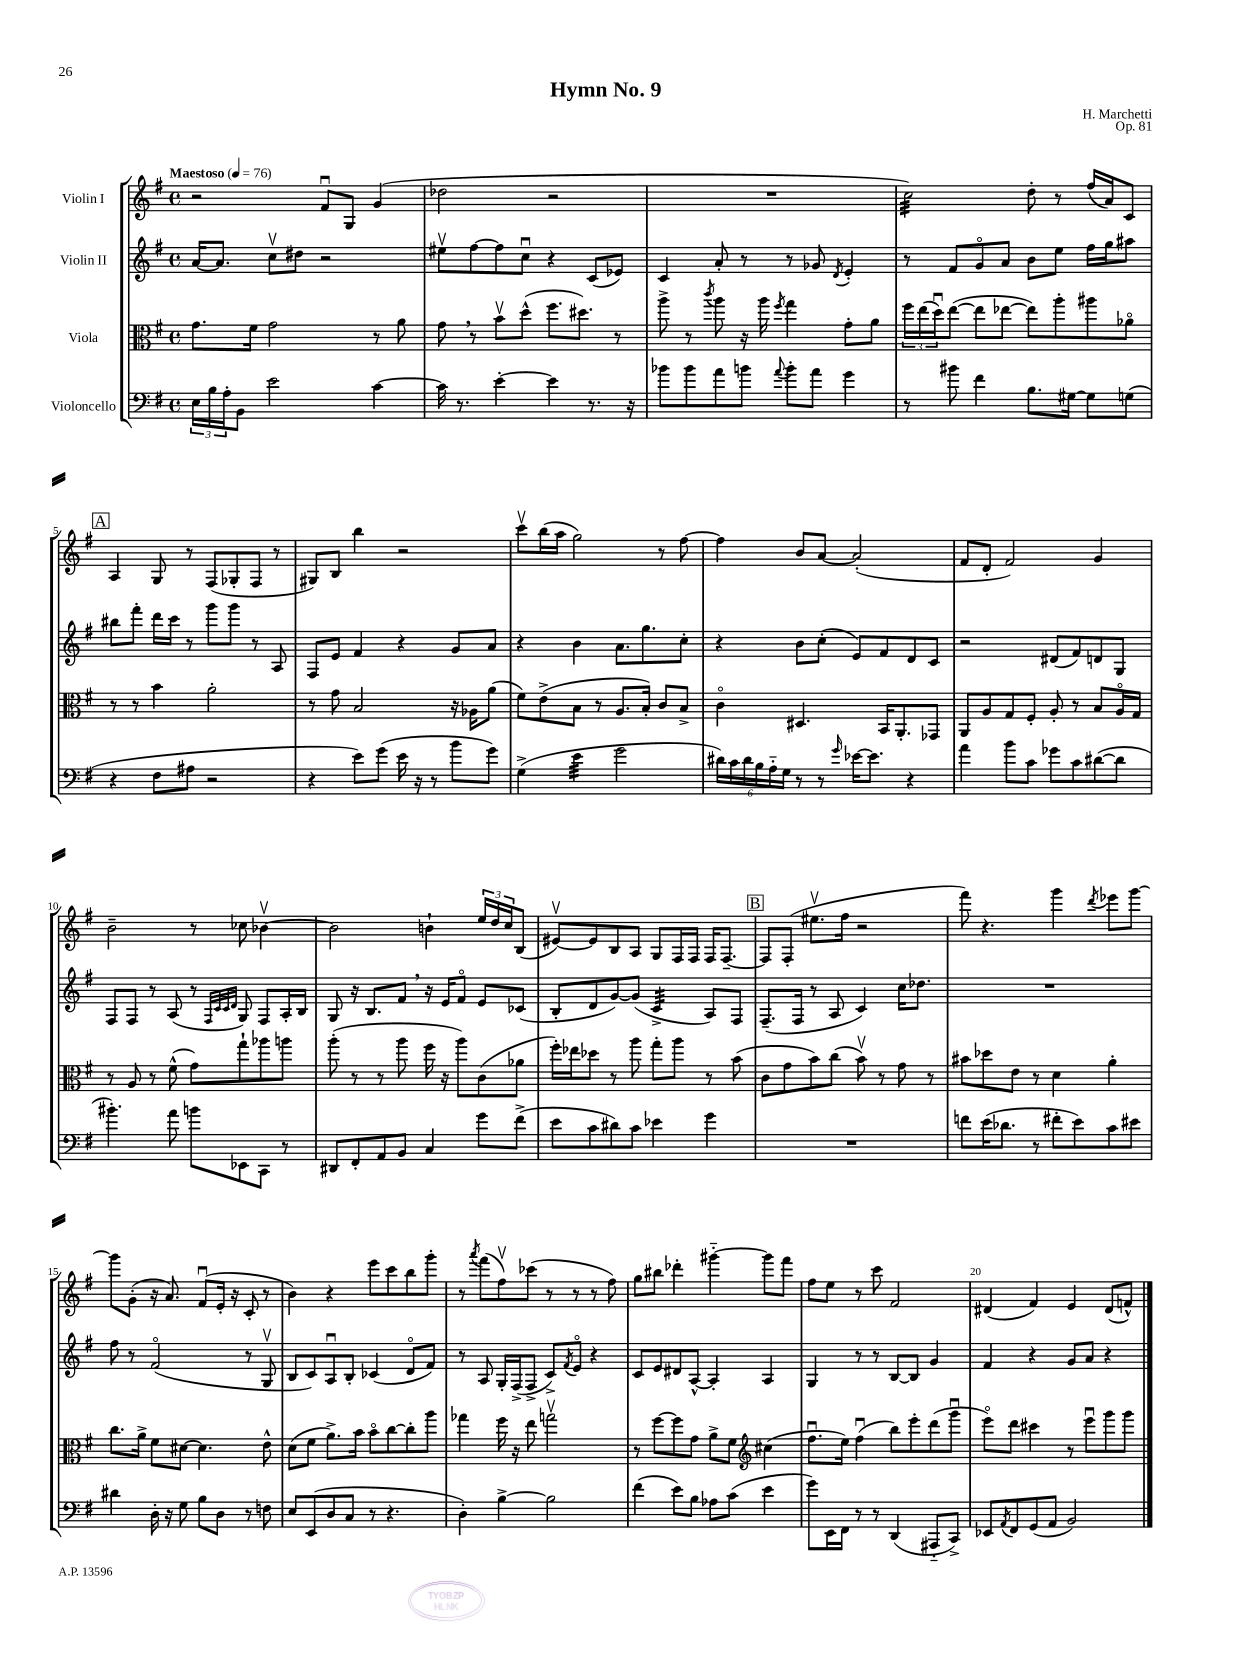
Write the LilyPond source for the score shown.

\header { title = "Hymn No. 9" composer = "H. Marchetti" opus = "Op. 81" }
<<
\new StaffGroup <<
\new Staff = "s0" \with { instrumentName = "Violin I" } {
    \clef treble \key g \major \defaultTimeSignature \time 4/4 \tempo "Maestoso" 4 = 76
    r2 fis'8\downbow g8 g'4( |
    des''2 r2 |
    R1 |
    c''2:32) d''8-. r8 fis''16( a'16) c'8 |
    \mark \markup { \box "A" } a4 g8 r8 fis8( ges8-. fis8 r8 |
    gis8) b8 b''4 r2 |
    c'''8\upbow b''16( a''16 g''2) r8 fis''8~ |
    fis''4 b'8 a'8~ a'2-.( |
    fis'8 d'8-. fis'2) g'4 |
    b'2-- r8 ces''8 bes'4~\upbow |
    bes'2 b'4-! \tuplet 3/2 { e''16 d''16 c''16 } b8( |
    eis'8~\upbow) eis'8 b8 a8 g8 fis16 fis16 fis16 fis8.~-- |
    \mark \markup { \box "B" } fis8 fis8-.( eis''8.\upbow fis''16 r2 |
    fis'''8) r4. g'''4 \acciaccatura { d'''8 } ees'''8 g'''8~ |
    g'''8 g'8-.( r16 a'8.) fis'8\downbow( e'16-. r16 c'8-. r8 |
    b'4) r4 e'''8 c'''8 b''8 g'''8-. |
    r8 \acciaccatura { a'''8 } fis'''8( fis''8\upbow) ces'''8( r8 r8 r8 fis''8) |
    g''8 bis''8 des'''4-. gis'''4~-_ gis'''8 fis'''8 |
    fis''8 e''8 r8 c'''8 fis'2 |
    dis'4( fis'4) e'4 dis'8( f'8-^) \bar "|." |
}
\new Staff = "s1" \with { instrumentName = "Violin II" } {
    \clef treble \key g \major \defaultTimeSignature \time 4/4
    a'16~ a'8. c''8\upbow dis''8 r2 |
    eis''8\upbow fis''8~ fis''8 c''8\downbow r4 c'8( ees'8) |
    c'4 a'8-. r8 r8 ges'8 \acciaccatura { d'8 } e'4-. |
    r8 fis'8 g'8\flageolet a'8 b'8 e''8 fis''16 g''16 ais''8 |
    \mark \markup { \box "A" } bis''8 fis'''8-. d'''16 c'''16 r8 g'''8 g'''8 r8 a8 |
    fis8 e'8 fis'4 r4 g'8 a'8 |
    r4 b'4 a'8. g''8. c''8-. |
    r4 b'8 c''8-.( e'8) fis'8 d'8 c'8 |
    r2 dis'8( fis'8) d'8 g8 |
    fis8 fis8 r8 a8( r8 \grace { fis32 c'32 c'32 d'32 } g8) fis8 a16-. b16 |
    g8 r16 b8. fis'8 \breathe r16 e'16 fis'8\flageolet e'8 ces'8( |
    b8-. d'8 g'8~) g'8( c'4:32-> a8) fis8 |
    \mark \markup { \box "B" } fis8.--( fis16 r8 a8 c'4) c''16 des''8. |
    R1 |
    fis''8 r8 fis'2\flageolet( r8 g8\upbow |
    b8 c'8) a8\downbow b8-. ces'4( d'8\flageolet fis'8) |
    r8 a8 g16-. fis16->( fis8-> c'8->) \acciaccatura { fis'8 } e'8\flageolet r4 |
    c'8 e'8 dis'8 a8~-^ a4-. a4 |
    g4 r8 r8 b8~ b8 g'4 |
    fis'4 r4 g'8 a'8 r4 \bar "|." |
}
\new Staff = "s2" \with { instrumentName = "Viola" } {
    \clef alto \key g \major \defaultTimeSignature \time 4/4
    g'8. fis'16 g'2 r8 a'8 |
    g'8 \breathe r8 b'8\upbow d''8-^( fis''8. dis''8.) r8 |
    a''8-> r8 \acciaccatura { c'''8 } a''8 r16 a''16 \acciaccatura { fis''8 } g''4 g'8-. a'8 |
    \tuplet 3/2 { fis''16 e''16( d''16\downbow) } e''8~( e''8 ees''8~ ees''8) a''8-. ais''8 aes'8\flageolet |
    \mark \markup { \box "A" } r8 r8 b'4 a'2-. |
    r8 g'8 b2 r16 aes16 a'8( |
    fis'8) e'8->( b8 r8 a8. b16-.) c'8 b8-> |
    c'4\flageolet dis4. b,16 a,8.-. ges,8 |
    a,8 a8 g8 fis8-. a8-. r8 b8 a16\flageolet g16 |
    r8 a8 r8 fis'8-^( g'8) g''8-! aes''8 a''8 |
    a''8-.( r8 r8 a''8 fis''16 r16 a''8) c'8( aes'8 |
    fis''16-.) ees''16 des''8 r8 a''8 g''8-. a''8 r8 b'8( |
    \mark \markup { \box "B" } c'8 g'8 b'8) c''8( b'8\upbow) r8 g'8 r8 |
    bis'8 des''8 e'8 r8 d'4 a'4-. |
    c''8. a'16-> fis'8 dis'8~ dis'4. e'8-^ |
    d'8( fis'8 a'8.->) b'16 b'8\flageolet c''8~ c''8-. a''8 |
    ges''4 fis''16 r16 e''8 g''2\upbow |
    r8 fis''8~ fis''8 g'8 a'8-> fis'8 \clef treble cis''4( |
    fis''8.\downbow e''16) fis''4\downbow( b''8) e'''8-. d'''8( g'''8\downbow |
    e'''8\flageolet) d'''8 cis'''4 r8 e'''8\downbow g'''8 g'''8 \bar "|." |
}
\new Staff = "s3" \with { instrumentName = "Violoncello" } {
    \clef bass \key g \major \defaultTimeSignature \time 4/4
    \tuplet 3/2 { e16 b16 a16-. } b,8 e'2 c'4~ |
    c'16 r8. e'4~-. e'4 r8. r16 |
    bes'8 bes'8 a'8 b'8 \appoggiatura { a'8 } b'8-. a'8 g'4 |
    r8 bis'8 fis'4 b8. gis16~ gis8 g8( |
    \mark \markup { \box "A" } r4 fis8 ais8 r2 |
    r4 e'8) g'8( e'16 r16 r8 b'8 g'8) |
    g4->( e'4:32 g'2 |
    \tuplet 6/4 { dis'16) c'16 dis'16 b16 a16-_ g16 } r8 r8 \grace { g'16 } ees'16~ ees'8. r4 |
    a'4 b'8 c'8 ges'8 c'8 dis'8~( dis'8 |
    bis'4.-.) a'8 b'8 ees,8 c,8 r8 |
    dis,8 fis,8-. a,8 b,8 c4 g'8 fis'8->( |
    e'8 c'8 dis'8) c'8 ees'4 g'4 |
    \mark \markup { \box "B" } R1 |
    f'8 e'16( des'8. r8 fis'8-. e'8) c'8 eis'8 |
    dis'4 d16-. r16 g8 b8 d8 r8 f8 |
    e8 e,8( d8 c8 r8 r4. |
    d4-.) b4~-> b2 |
    fis'4( e'8) b8 aes8 c'8( e'4 |
    g'8) e,16 fis,16 r8 r8 d,4( ais,,8-_ c,8->) |
    ees,8 \acciaccatura { a,8 } fis,8 g,8( a,8 b,2) \bar "|." |
}
>>
>>
\layout { \context { \Score \override BarNumber.break-visibility = ##(#f #t #t) barNumberVisibility = #(every-nth-bar-number-visible 5) } }
